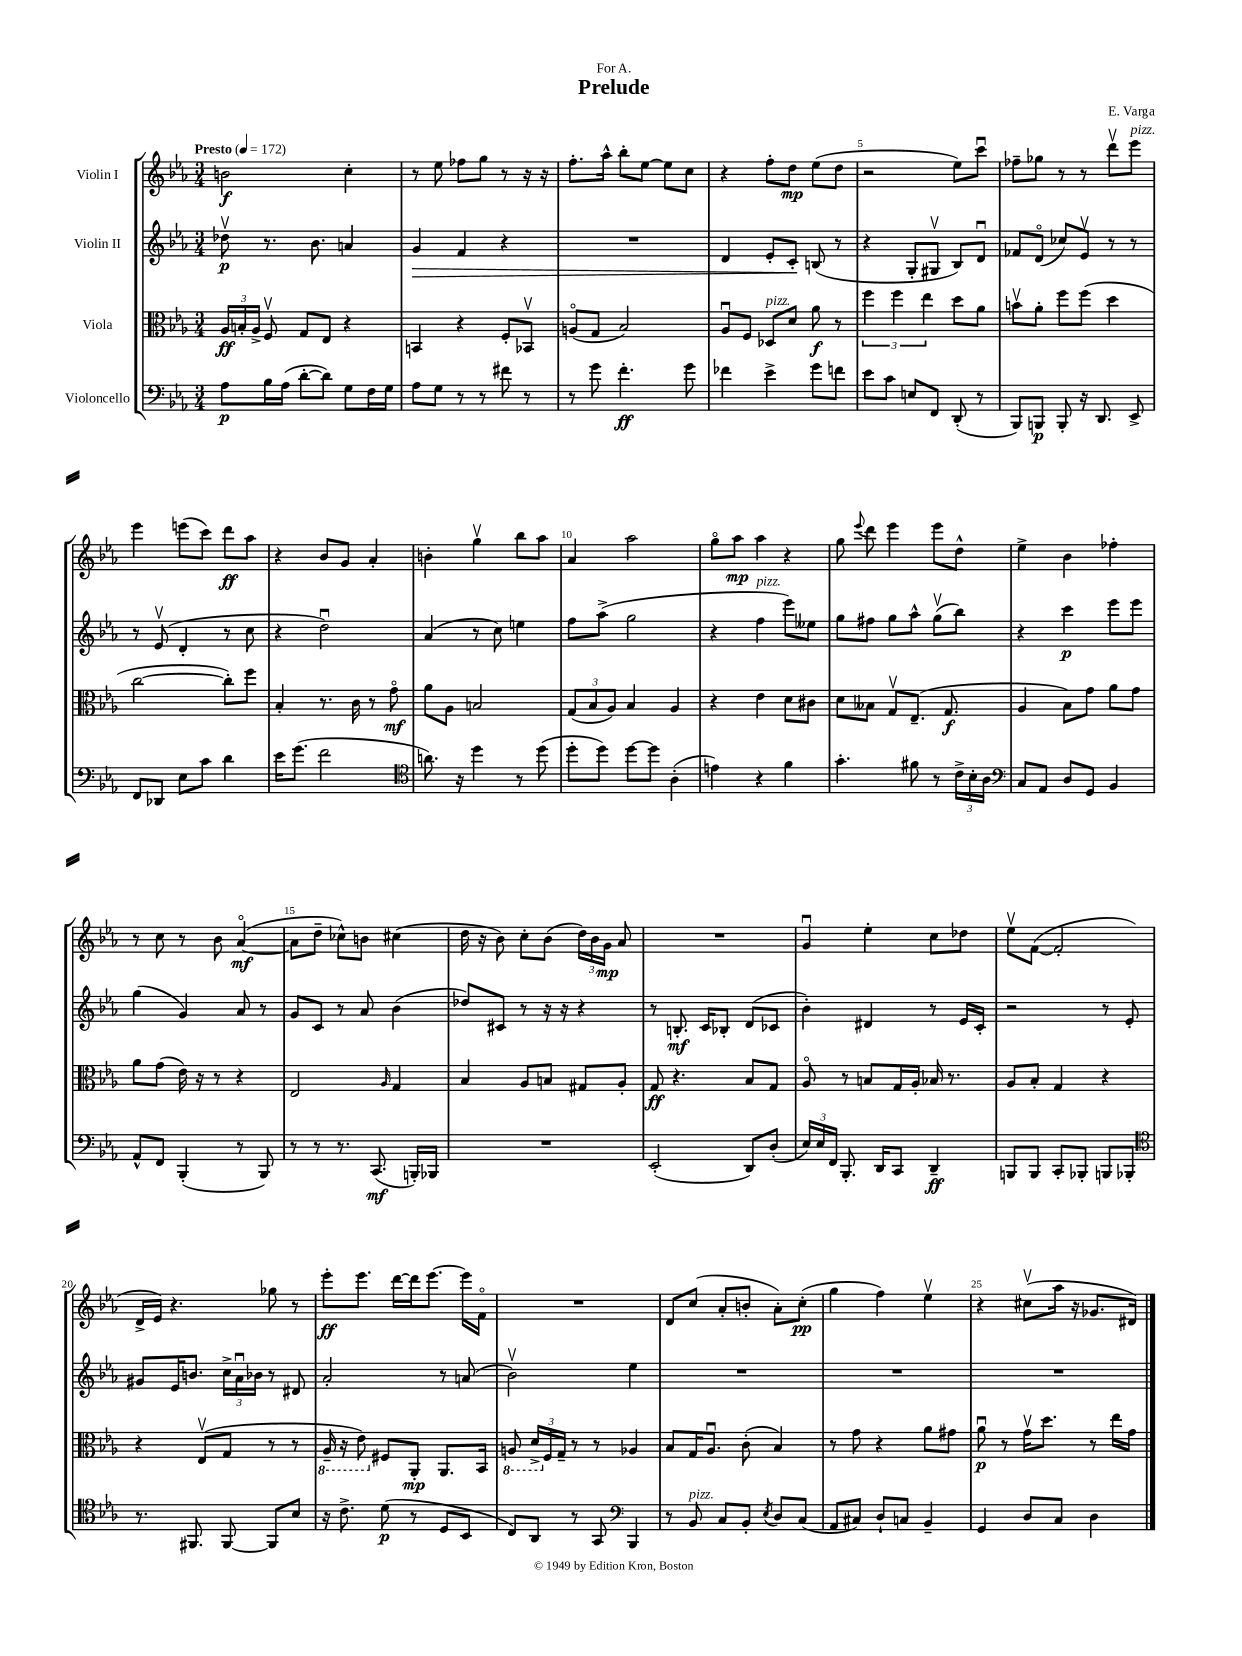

**kern	**kern	**kern	**kern
*staff4	*staff3	*staff2	*staff1
*clefF4	*clefC3	*clefG2	*clefG2
*k[b-e-a-]	*k[b-e-a-]	*k[b-e-a-]	*k[b-e-a-]
*M3/4	*M3/4	*M3/4	*M3/4
*MM172	*MM172	*MM172	*MM172
8A-\L	24A-/LL	8dd-v\	2b\
.	24B'/	.	.
.	24A-^/JJ	.	.
16B-\L	8Fv/	8.r	.
(16A-\JJ	.	.	.
[8d'\L	8G/L	.	.
.	.	8.b-\	.
8d\]J)	8E-/J	.	.
8G\L	4r	4a/	4cc'\
16F\L	.	.	.
16G\JJ	.	.	.
=	=	=	=
8A-\L	4BB/	4g/	8r
8G\J	.	.	8ee-\
8r	4r	4f/	8ff-\L
8r	.	.	8gg\J
8f#\	8F'/L	4r	8r
8r	8BB-v/J	.	16r
.	.	.	16r
=	=	=	=
8r	(8Ao/L	2.r	8.ff'\L
8g\	8G/J	.	.
.	.	.	16aa-^^\Jk
4.f'\	2B-/)	.	8bb-'\L
.	.	.	[8ee-\J
.	.	.	8ee-\]L
8g\	.	.	8cc\J
=	=	=	=
4f-\	8A-u/L	4d/	4r
.	8F/J	.	.
4e-^\	8D-/L	8e-'/L	8ff'\L
.	8d/J	8c'/J	8dd\J
8g\L	8a-\	(8B/	(8ee-\L
8f\J	8r	8r	8dd\J
=	=	=	=
8e-\L	6ff\	4r	2r
8c\J	.	.	.
.	6ff\	.	.
8E/L	.	8G'/L	.
.	6ee-\	.	.
8FF/J	.	8G#v/J	.
(8DD'/	8dd\L	8B-/L)	8ee-\L)
8r	8a-\J	8du/J	8cccu\J
=	=	=	=
8BBB-/L)	8bv\L	8f-/L	8ff-~\L
8BBB/J	8a-'\J	(8do/J	8gg-\J
8BBB'/	8ff\L	8cc-/L)	8r
16r	(8ff\J	8e-v/J	8r
8.DD/	.	.	.
.	4dd\	8r	8dddv\L
8EE-^/	.	8r	8eee-\J
=	=	=	=
8FF/L	[2cc\	8r	4eee-\
8DD-/J	.	(8e-v/	.
8E-\L	.	4d'/	(8eee\L
8c\J	.	.	8ccc\J)
4d\	8cc'\]L)	8r	8ddd\L
.	8ff\J	8cc\	8aa-\J
=	=	=	=
16e-\LK	4B-'/	4r	4r
(8.g\J	.	.	.
2f\	8.r	2ddu\)	8b-/L
.	.	.	8g/J
.	16c\	.	.
.	8r	.	4a-'/
.	8go\	.	.
=	=	=	=
*clefC4	*	*	*
8.a\)	8a-\L	(4a-/	4b'\
.	8A-\J	.	.
16r	.	.	.
4dd\	2B/	8r	4ggv\
.	.	8cc\)	.
8r	.	4ee\	8bb-\L
(8dd\	.	.	8aa-\J
=	=	=	=
8dd'\L	(12G/L	8ff\L	4a-/
.	12B-/	.	.
8dd\J)	.	(8aa-^\J	.
.	12A-/J)	.	.
[8dd\L	4B-/	2gg\	2aa-\
8dd\]J	.	.	.
(4A-'\	4A-/	.	.
=	=	=	=
4e\)	4r	4r	8ggo\L
.	.	.	8aa-\J
4r	4e-\	4ff\	4aa-\
4f\	8d\L	8eee-\L)	4r
.	8c#\J	8ee--\J	.
=	=	=	=
4.g'\	8d\L	8gg\L	8gg\
.	.	.	8qqeee-/
.	8B--\J	8ff#\J	8ddd\
.	8Gv/L	8gg\L	4eee-\
8f#\	(8.E-~/J	8aa-^^\J	.
8r	.	(8ggv\L	8eee-\L
.	8.G/	.	.
24c^\LL	.	8bb-\J)	8dd^^\J
24B-'\	.	.	.
24A-\JJ	.	.	.
=	=	=	=
*clefF4	*	*	*
8C/L	4A-/	4r	4ee-^\
8AA-/J	.	.	.
8D/L	8B-\L)	4ccc\	4b-\
8GG/J	8g\J	.	.
4BB-/	8a-\L	8eee-\L	4ff-'\
.	8g\J	8eee-\J	.
=	=	=	=
8AA-^^/L	8a-\L	(4gg\	8r
8FF/J	(8g\J	.	8cc\
(4BBB-'/	16e-\)	4g/)	8r
.	16r	.	.
.	8r	.	8b-\
8r	4r	8a-/	([4a-o/
8BBB-/)	.	8r	.
=	=	=	=
8r	2E-/	8g/L	8a-\]L
8r	.	8c/J	8dd~\J
8.r	.	8r	8cc-^^\L)
.	.	8a-/	8b\J
(8.CC/	.	.	.
.	16qqA-/	.	.
.	4G/	(4b-\	(4cc#\
16BBB'/LL)	.	.	.
16BBB-/JJ	.	.	.
=	=	=	=
2.r	4B-/	8dd-/L)	16dd\
.	.	.	16r
.	.	8c#/J	8b-\)
.	8A-/L	8r	8cc'\L
.	8B/J	16r	(8b-\J
.	.	16r	.
.	8G#/L	4r	24dd\LL)
.	.	.	24b-\
.	.	.	24g\JJ
.	8A-'/J	.	8a-/
=	=	=	=
(2EE-'/	8G/	8r	2.r
.	4.r	8.B'/	.
.	.	16c/LK	.
.	.	8B-'/J	.
8DD/L)	8B-/L	(8d/L	.
(8D'/J	8G/J	8c-/J	.
=	=	=	=
24E-/LL)	8A-o/	4b-'\)	4gu/
24E-/	.	.	.
24FF/JJ	.	.	.
8.BBB-'/	8r	.	.
.	8B/L	4d#/	4ee-'\
16DD/LK	.	.	.
8CC/J	16G/L	.	.
.	16A-'/JJ	.	.
4DD~/	16B-/	8r	8cc\L
.	8.r	.	.
.	.	16e-/LL	8dd-\J
.	.	16c'/JJ	.
=	=	=	=
8BBB/L	8A-/L	2r	8ee-v\L
8BBB/J	8B-'/J	.	([8f\J
8CC'/L	4G/	.	2f'/]
8BBB-'/J	.	.	.
8BBB/L	4r	8r	.
8BBB-'/J	.	8e-'/	.
=	=	=	=
*clefC4	*	*	*
8.r	4r	8g#/L	16d^/LL
.	.	.	16e-/JJ)
.	.	16e-/K	4.r
8.FF#/	.	8.b/J	.
.	(8E-v/L	.	.
[8FF#/	8G/J	24cc^\LL	.
.	.	24a-u\	.
.	.	24b-\JJ	.
8FF#/]L	8r	8r	8gg-\
8B-/J	8r	8d#/	8r
=	=	=	=
16r	16AA-~/	2a-'/	8eee-'\L
8.c^\	16r	.	.
.	8E-\)	.	8.eee-\J
(8d\	8F#/L	.	.
.	.	.	[16ddd\LL
8r	8AA-'/J	.	16ddd\]J
.	.	.	[8.eee-\J
8D/L	8.AA-/L	8r	.
8BB-/J	.	(8a/	16eee-\]LL
.	16BB-/Jk	.	16fo\JJ
=	=	=	=
8C/L)	8AA/	2b-v\)	2.r
8AA-/J	24D^/LL	.	.
.	24F/	.	.
.	24G~/JJ	.	.
8r	8r	.	.
8GG/	8r	.	.
*clefF4	*	*	*
4BBB-/	4A-/	4ee-\	.
=	=	=	=
8r	8B-/L	2.r	8d/L
8BB-/	16G/K	.	(8cc/J
.	8.A-u/J	.	.
8C/L	.	.	8a-'/L
8BB-'/J	(8c'\	.	8b'/J
8qE-/	.	.	.
8D/L	4B-/)	.	8a-'\L)
(8C/J	.	.	(8cc'\J
=	=	=	=
8AA-/L	8r	2.r	4gg\
8C#/J)	8g\	.	.
8D`/L	4r	.	4ff\)
8C/J	.	.	.
4BB-~/	8a-\L	.	4ee-v\
.	8g#\J	.	.
=	=	=	=
4GG/	8a-u\	2.r	4r
.	8r	.	.
8D/L	16gv\LK	.	(8cc#v\L
.	8.dd\J	.	.
8C/J	.	.	16aa-\Jk
.	.	.	16r
4D\	8r	.	8.g-/L
.	16ee-\LL	.	.
.	16g\JJ	.	16d#/Jk)
==	==	==	==
*-	*-	*-	*-
